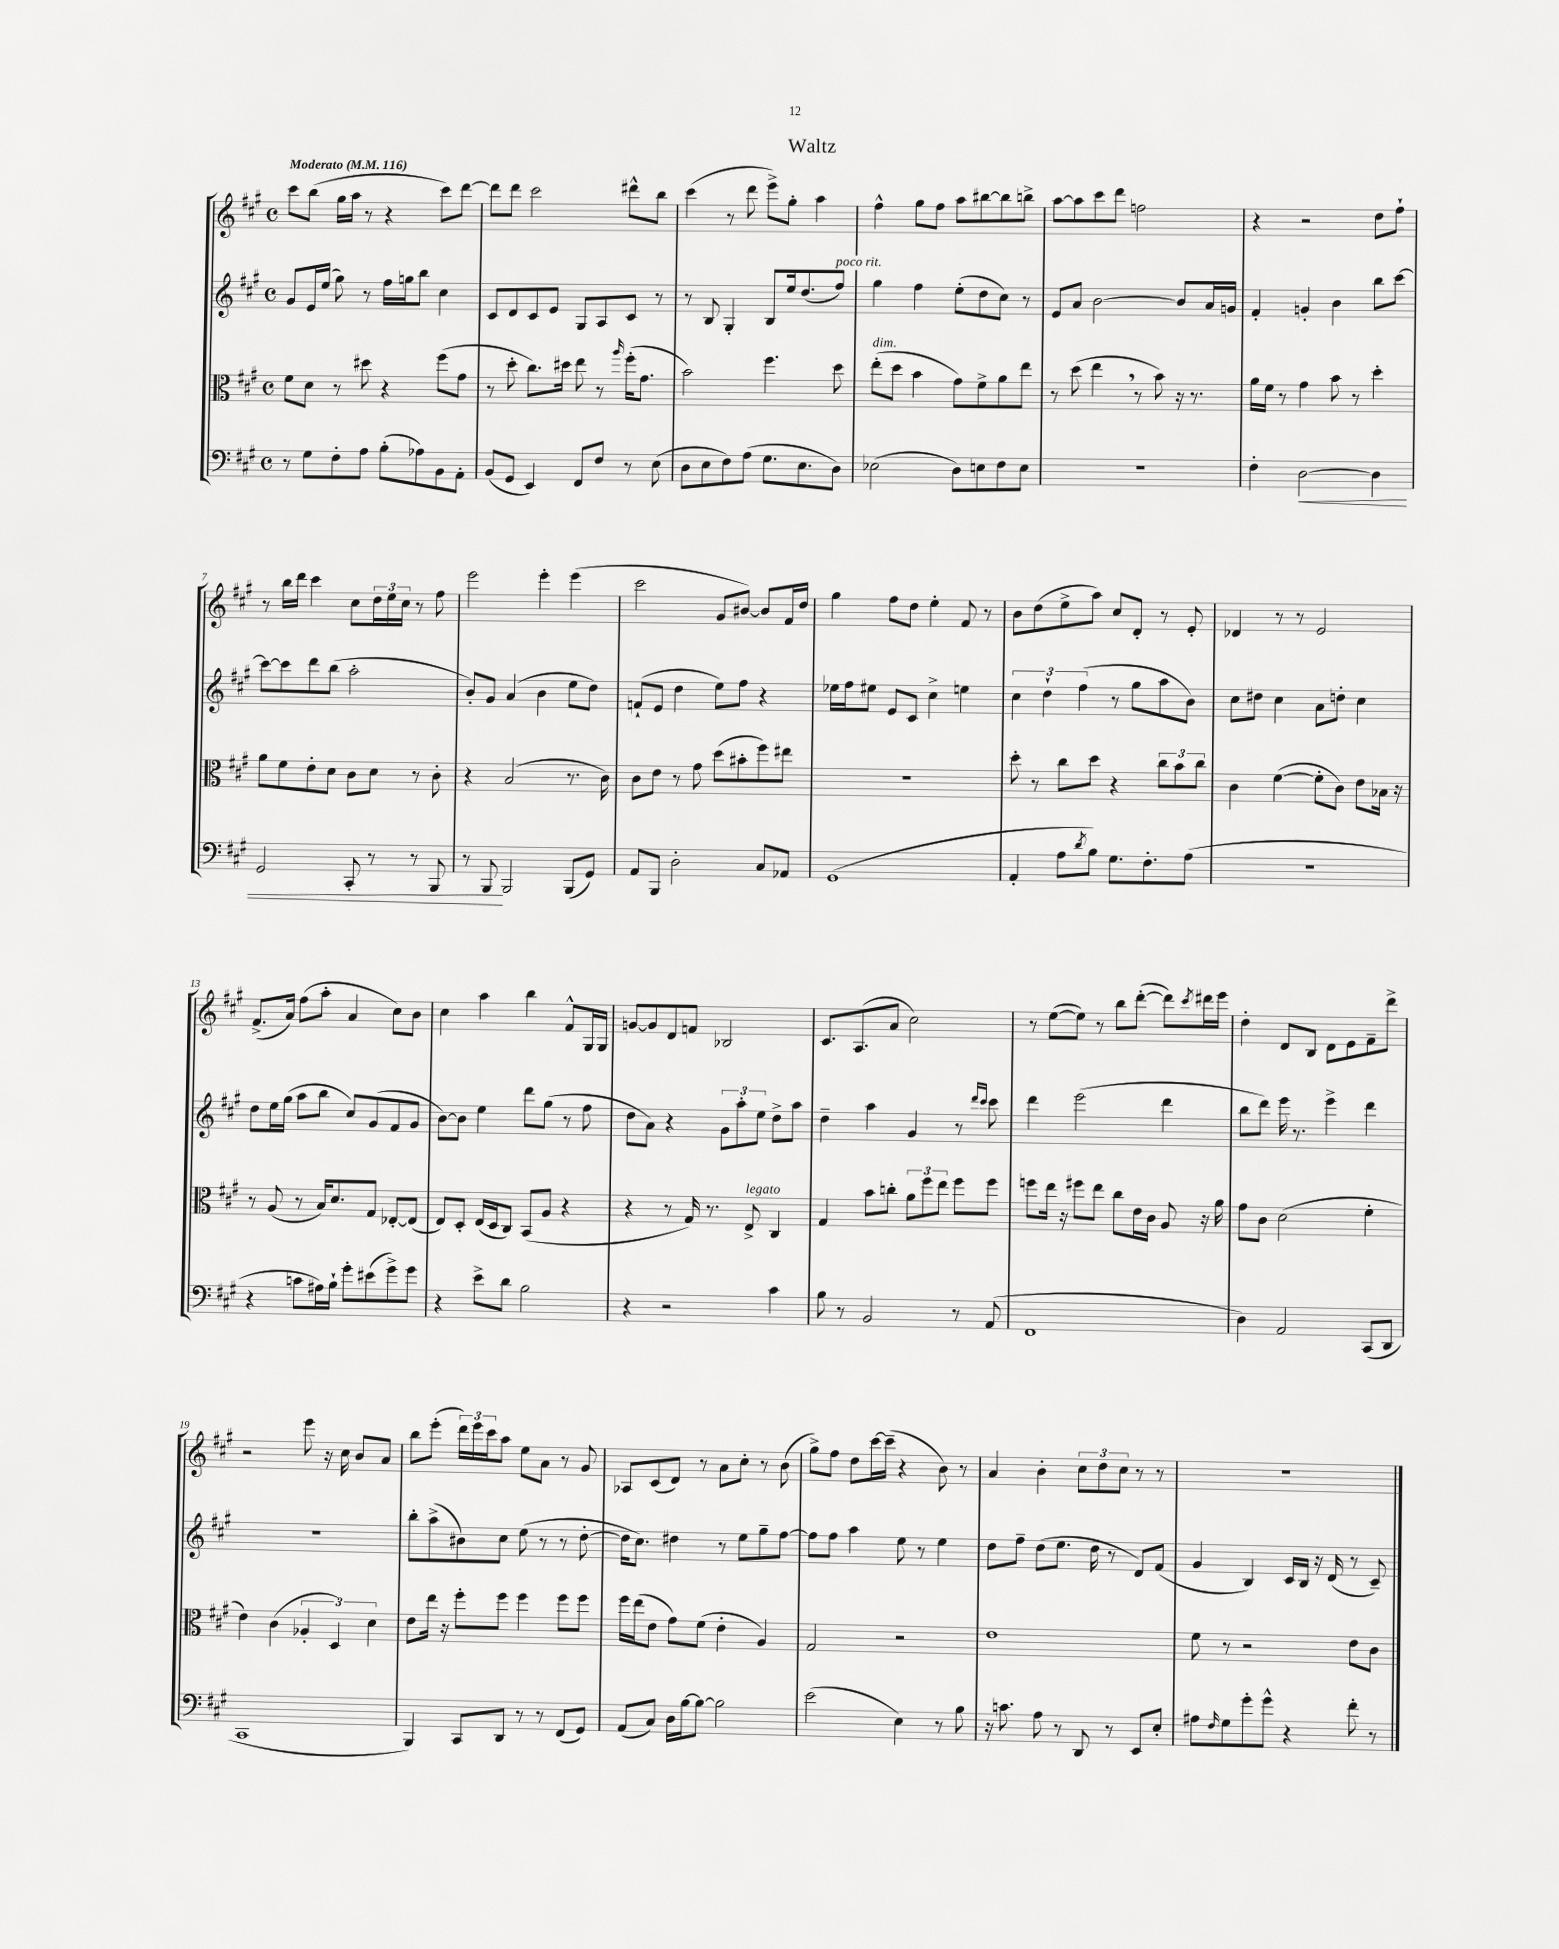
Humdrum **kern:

**kern	**kern	**kern	**kern
*staff4	*staff3	*staff2	*staff1
*clefF4	*clefC3	*clefG2	*clefG2
*k[f#c#g#]	*k[f#c#g#]	*k[f#c#g#]	*k[f#c#g#]
*M4/4	*M4/4	*M4/4	*M4/4
*met(c)	*met(c)	*met(c)	*met(c)
*MM116	*MM116	*MM116	*MM116
8r	8f#	8g#	8ccc#
8G#	8d	16e	(8bb
.	.	(16ee	.
8F#'	8r	8gg#)	16gg#
.	.	.	16aa
8A	8dd#	8r	8r
(8B'	4r	16ff#	4r
.	.	16gg	.
8A-)	.	8bb	.
8BB	(8ff#	4cc#	8ccc#)
8AA'	8g#	.	[8ddd
=	=	=	=
(8BB	8r	8c#	8ddd]
8GG#	8dd'	8d	8ddd
4EE)	8.cc#)	8c#	2ccc#
.	.	8e	.
.	16dd#	.	.
8FF#	8ee	8G#	.
8F#	8r	8A	.
.	16qqaa	.	.
8r	(16ff#'	8c#	8ddd#^^
.	8.g#	.	.
(8E	.	8r	8bb
=	=	=	=
8D	2b)	8r	(4ccc#
8E	.	8B	.
8F#)	.	4G#'	8r
(8A	.	.	8ddd
8.G#	4.ff#	8B	8eee^)
.	.	16ee	8gg#'
8.E	.	(8.dd	.
.	.	.	4aa
8D)	8dd	8ff#)	.
=	=	=	=
(2E-	(8ee'	4gg#	4ff#^^
.	8dd	.	.
.	4b	4ff#	8gg#
.	.	.	8ff#
8D)	8g#)	(8ee'	8aa
8E	8f#^	8dd	[8bb#
8F#	8a	8cc#)	8bb#]
8E	8ee	8r	8bb^
=	=	=	=
1r	8r	8e	[8aa
.	(8dd	8a	8aa]
.	4ee	[2b	8ccc#
.	.	.	8ddd
.	8r	.	2ff
.	8b)	.	.
.	16r	8b]	.
.	8.r	.	.
.	.	16a	.
.	.	16g	.
=	=	=	=
4F#'	16a	4f#'	4r
.	16f#	.	.
.	8r	.	.
[2D	4g#	4g'	2r
.	8b	4b	.
.	8r	.	.
4D]	4dd'	8bb	8dd
.	.	[8ccc#	8ff#`
=	=	=	=
2GG#	8a	8ccc#_	8r
.	8f#	8ccc#]	16bb
.	.	.	16ddd
.	8e'	8ddd	4ccc#
.	8d	(8bb	.
8CC#'	8c#	2aa'	8cc#
8r	8d	.	24dd
.	.	.	24ee
.	.	.	24cc#
8r	8r	.	8r
8BBB	8c#'	.	8ff#
=	=	=	=
8r	4r	8b')	2eee
8BBB	.	8g#	.
2BBB	(2B	(4a	.
.	.	4b	4eee'
(8BBB	8.r	8ee	(4eee
8GG#)	.	8dd)	.
.	16c#)	.	.
=	=	=	=
8AA	8c#	(8f`	2ccc#
8BBB	8e	8e	.
2D'	8r	4dd	.
.	8g#	.	.
.	(8dd	8ee)	8g#
.	8b#'	8ff#	[8b#)
8C#	8ff#)	4r	8b#]
8AA-	8ee#	.	16f#
.	.	.	16dd
=	=	=	=
(1GG#	1r	16ee-	4gg#
.	.	16ff#	.
.	.	8ee#	.
.	.	8e	8ff#
.	.	8c#	8dd
.	.	4cc#^	4ee'
.	.	4ee	8f#
.	.	.	8r
=	=	=	=
4AA'	8dd'	6cc#	8b
.	8r	.	(8dd
.	.	6dd`	.
8A	8cc#	.	8ee^
.	.	(6ff#	.
8qd	.	.	.
8B)	8dd	.	8aa)
8.G#	4r	8r	8cc#
.	.	8gg#	8d'
8.F#'	.	.	.
.	12cc#	8aa	8r
.	12b	.	.
(8A	.	8b)	8e'
.	12cc#	.	.
=	=	=	=
1r	4c#	8cc#	4d-
.	.	8dd#	.
.	([4f#	4cc#	8r
.	.	.	8r
.	8f#']	8a	2e
.	8c#)	8dd'	.
.	8e	4cc#	.
.	16B-	.	.
.	16r	.	.
=	=	=	=
4r	8r	8dd	(8.f#^
.	(8A	16ee	.
.	.	(16gg#	16a)
8c	8r	8aa	(8ff#
16A#)	16B)	8bb	8aa'
16B`	8.d	.	.
8g#'	.	8cc#)	4a
(8e#	8G#	(8g#	.
8g#^)	[8E-'	8f#	8cc#)
8g#	(8E-]	8g#	8b
=	=	=	=
4r	8E)	[8b)	4cc#
.	8D'	8b]	.
8e^	(16E	4ee	4aa
.	16D	.	.
8d	8C#)	.	.
2B	(8BB	8ddd	4bb
.	8A	(8gg#	.
.	4r	8r	8f#^^
.	.	8ff#	16G#
.	.	.	16G#
=	=	=	=
4r	4r	8dd	[8g
.	.	8a)	8g]
2r	8r	4r	8d
.	16G#)	.	8f
.	8.r	.	.
.	.	12g#	2B-
.	.	12aa'	.
.	8E^	.	.
.	.	12ee	.
4c#	4C#	8dd^	.
.	.	8aa	.
=	=	=	=
8B	4G#	4dd~	8.c#
8r	.	.	.
.	.	.	(8.A
2BB	8b	4aa	.
.	8cc'	.	8a
.	12a	4g#	2cc#)
.	12ff#	.	.
.	12ee	.	.
8r	8ff#	8r	.
.	.	16qqddd	.
.	.	16qqccc#	.
(8AA	8ff#	8ccc#	.
=	=	=	=
1FF#	8ff	4ddd	8r
.	16ee	.	([8ee
.	16r	.	.
.	8ff#	(2eee	8ee])
.	8ee	.	8r
.	8cc#	.	8bb
.	16e	.	([8ddd'
.	16c#	.	.
.	8A	4ddd	8ddd])
.	.	.	8qccc#
.	16r	.	16ddd#
.	16a	.	16eee
=	=	=	=
4D)	8g#	8bb	4dd'
.	8c#	8ddd)	.
2AA	(2d	16eee	8d
.	.	8.r	.
.	.	.	8B
.	.	4eee^	8d
.	.	.	8e
(8CC#	4f#'	4ddd	8f#~
8DD	.	.	8ddd^
=	=	=	=
1CC#	4e)	1r	2r
.	(4c#	.	.
.	6A-'	.	8eee
.	.	.	16r
.	6D)	.	.
.	.	.	16cc#
.	.	.	8b
.	6d	.	.
.	.	.	8a
=	=	=	=
4BBB)	8e	8bb'	8bb
.	16ee	(8aa^	(8eee'
.	16r	.	.
8CC#	8ff#'	8b#)	24ddd)
.	.	.	24eee
.	.	.	24ccc#
8DD	8ff#	8cc#	8aa
8r	4ff#	(8ee	8ee
8r	.	8r	8a
(8FF#	8ff#	8r	8r
8GG#)	8ff#	[8dd'	8g#
=	=	=	=
(8AA	16ff#	16dd]	8A-
.	(16ee	8.cc#)	.
8C#)	8e	.	(8c#
16D	8g#)	4dd#	8d)
[16B	.	.	.
8B_	(8f#	.	8r
2B]	4e'	8r	8a
.	.	8ee	8cc#'
.	4A)	8gg#~	8r
.	.	[8ff#	(8b
=	=	=	=
(2e	2G#	8ff#]	8gg#^)
.	.	8ff#	8ff#
.	.	4aa	8dd
.	.	.	[16ccc#
.	.	.	(16ccc#~]
4E)	2r	8ee	4r
.	.	8r	.
8r	.	4ee	8b)
8B	.	.	8r
=	=	=	=
16r	1e	8dd	4a
8.c	.	.	.
.	.	8ff#~	.
8A	.	(8dd	4b'
8r	.	8.ee	.
8DD	.	.	12cc#
.	.	16dd	.
.	.	.	12dd
8r	.	8r	.
.	.	.	12cc#
8EE	.	8d)	8r
8E'	.	(8f#	8r
=	=	=	=
8A#	8f#	4g#	1r
16qqF#	.	.	.
8G#	8r	.	.
8g#'	2r	4B)	.
8g#^^	.	.	.
4r	.	16c#	.
.	.	16B	.
.	.	16r	.
.	.	(16d	.
8f#'	8e	8r	.
8r	8c#	8c#~)	.
==	==	==	==
*-	*-	*-	*-
